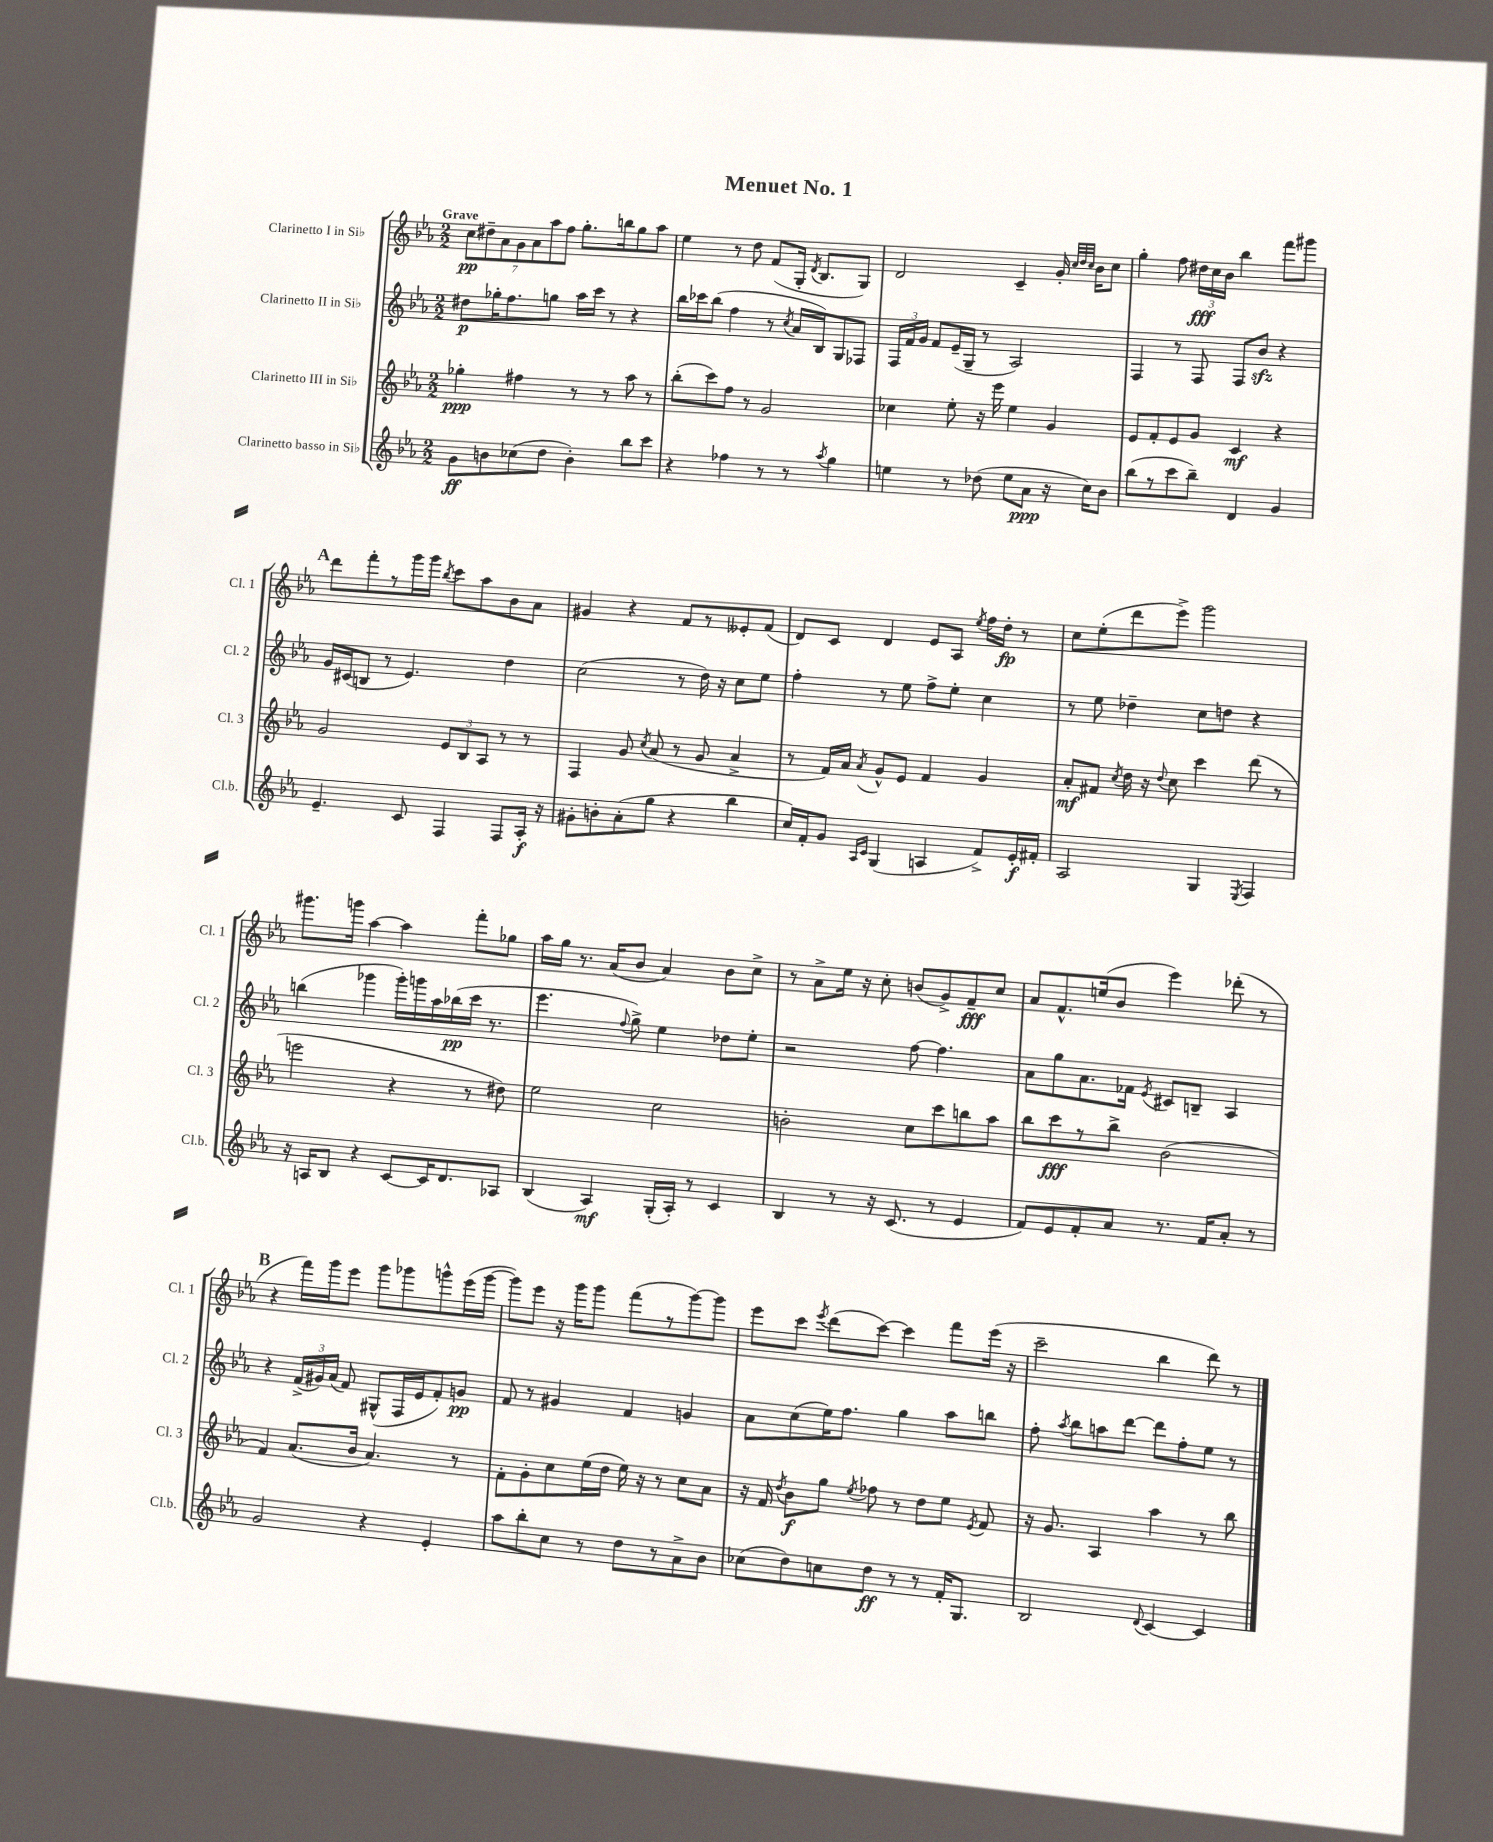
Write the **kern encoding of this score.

**kern	**kern	**kern	**kern
*staff4	*staff3	*staff2	*staff1
*clefG2	*clefG2	*clefG2	*clefG2
*k[b-e-a-]	*k[b-e-a-]	*k[b-e-a-]	*k[b-e-a-]
*M2/2	*M2/2	*M2/2	*M2/2
8g	4gg-'	8dd#	14cc
.	.	.	14dd#~
8b	.	16gg-'	.
.	.	.	14a-
.	.	8.ff	.
.	.	.	14g
(8cc-	4ff#	.	.
.	.	.	14a-
.	.	.	14aa-
8dd	.	8gg	.
.	.	.	14ff
4b')	8r	16aa-	8.gg'
.	.	16ccc	.
.	8r	8r	.
.	.	.	16bb
8bb-	8aa-	4r	8gg
8ccc	8r	.	8aa-
=	=	=	=
4r	(8bb-'	16bb-	4ee-
.	.	16ccc-	.
.	8ccc)	(8bb-	.
4ff-	8ff	4ff	8r
.	8r	.	8dd
8r	2g	8r	(8f
.	.	8qcc	.
8r	.	16a-	16G'
.	.	.	8qd
.	.	16B-)	8.B-
8qaa-	.	.	.
4gg	.	8G	.
.	.	8F-	8G)
=	=	=	=
4ee	4cc-	24F	2d
.	.	24f	.
.	.	24g	.
.	.	8f	.
8r	8ee-'	(16e-~	.
.	.	16G~	.
(8dd-	16r	8r	.
.	16eee-	.	.
8ee	4ee-	2A-)	4c~
8a-	.	.	.
16r	4g	.	16g'
.	.	.	32qqcc
.	.	.	32qqdd
.	.	.	32qqcc
16cc)	.	.	16b-
8b-	.	.	8cc
=	=	=	=
(8bb-	8e-	4F	4gg'
8r	8f'	.	.
8ccc	8e-	8r	8ff
8bb-~)	8g	8F	24dd#
.	.	.	24cc
.	.	.	24b-
4d	4c	8F	4bb-
.	.	8b-	.
4g	4r	4r	8fff
.	.	.	8ggg#
=	=	=	=
4.e-~	2g	16g	8ddd
.	.	(16c#	.
.	.	8B	8fff'
.	.	8r	8r
8c	.	4.e-)	16ggg
.	.	.	16ggg
.	.	.	8qbb-
4F	12e-	.	8ccc
.	12B-	.	.
.	.	.	8aa-
.	12A-	.	.
8F	8r	4dd	8b-
16A-'	8r	.	8a-
16r	.	.	.
=	=	=	=
8g#'	4F	(2cc	4g#
8b'	.	.	.
(8a-'	8g	.	4r
.	8qcc	.	.
8gg	(8a-	.	.
4r	8r	8r	8f
.	8g	16dd)	8r
.	.	16r	.
4bb-	4a-^	8cc	8e--'
.	.	8ee-	(8f
=	=	=	=
16cc)	8r	4ff'	8d)
16f'	.	.	.
8g	16f)	.	8c
.	16a-	.	.
16qqA-	.	.	.
16qqc	8qa-	.	.
(4G	8g^^	8r	4d
.	8e-	8ee-	.
4A	4f	8ff^	8e-
.	.	8ee-'	8A-
.	.	.	8qee-
8f^)	4g	4cc	16ff
.	.	.	16dd'
16e-'	.	.	8r
16f#'	.	.	.
=	=	=	=
2A-	8a-'	8r	8cc
.	8f#	8ee-	(8ee-'
.	8qcc	.	.
.	16dd	4dd-~	8ddd
.	16r	.	.
.	8qqdd	.	.
.	8cc	.	8eee-^)
4G	4ccc	8cc	2ggg
.	.	8dd	.
8qE-	.	.	.
4F	(8ddd	4r	.
.	8r	.	.
=	=	=	=
16r	2eee	(4bb	8.ggg#
16A	.	.	.
8B-	.	.	.
.	.	.	16ggg
4r	.	4ggg-	[4aa-
[8c	4r	16ggg-')	4aa-]
.	.	16ggg	.
16c]	.	16aa-	.
8.d	.	(16bb-	.
.	8r	16ccc	8fff'
.	.	8.r	.
8A-	8dd#)	.	8gg-
=	=	=	=
(4B-	2ee-	4.eee-	16aa-
.	.	.	16gg
.	.	.	8.r
4A-)	.	.	.
.	.	.	(16a-
.	.	8qqff	.
.	.	8gg^)	8b-
(16G'	2cc	4ee-	4a-)
16A-')	.	.	.
8r	.	.	.
4c	.	8dd-	8b-
.	.	8ee-'	8cc^
=	=	=	=
4B-	2b'	2r	8r
.	.	.	8a-^
8r	.	.	16ee-
.	.	.	16r
16r	.	.	8cc'
(8.c	.	.	.
.	8cc	[8ff	(8b
8r	8ccc	4.ff]	8g^)
4e-	8bb	.	8f~
.	8aa-	.	8cc
=	=	=	=
8f)	8bb-	8a-	8a-
8e-	8ccc	8gg	8.f^^
8f'	8r	8.a-	.
.	.	.	(16ee
8a-	8bb-^	.	8b-
.	.	16f-	.
.	.	8qe-	.
8.r	(2b-	8c#	4eee-)
.	.	8B~	.
16f	.	.	.
8a-'	.	4A-	(8ddd-'
8r	.	.	8r
=	=	=	=
2g	4f)	4r	4r
.	(8.a-	(24f^	16fff)
.	.	24g#)	.
.	.	.	16ggg
.	.	(24a-	.
.	.	8f)	8eee-
.	16b-	.	.
4r	4.a-)	(8G#^^	8ggg
.	.	16F	8ggg-
.	.	16e-	.
4e-'	.	8f')	8ggg^^
.	8r	8g	(16eee-
.	.	.	[16ggg
=	=	=	=
8aa-	8f'	8f	8ggg])
8bb-'	8g'	8r	8eee-
8cc	8cc	4g#	16r
.	.	.	16ggg
8r	(16ee-	.	8ggg
.	16dd	.	.
8dd	16ee-)	4f	(8fff
.	16r	.	.
8r	8r	.	8r
8a-^	8cc	4g	[8ggg)
8b-	8a-	.	8ggg]
=	=	=	=
(8cc-	16r	8a-	8eee-
.	16f	.	.
.	8qdd	.	.
8dd)	8b-	(8cc	8ccc
.	.	.	8qeee-
8cc	8gg	16ee-)	(8ddd
.	.	8.ff	.
.	8qee-	.	.
8dd	8ff-	.	[8ccc)
8r	8r	4gg	4ccc]
8r	8dd	.	.
16f'	8ee-	8aa-	8fff
8.G	.	.	.
.	8qe-	.	.
.	8f	8bb	(16eee-
.	.	.	16r
=	=	=	=
2B-	16r	8ff'	2ccc~
.	8.g	.	.
.	.	8qaa-	.
.	.	8bb-	.
.	4A-	8aa	.
.	.	[8ddd	.
8qqd	.	.	.
[4c	4aa-	8ddd]	4bb-
.	.	8ff'	.
4c]	8r	8ee-	8ddd)
.	8bb-	8r	8r
==	==	==	==
*-	*-	*-	*-
